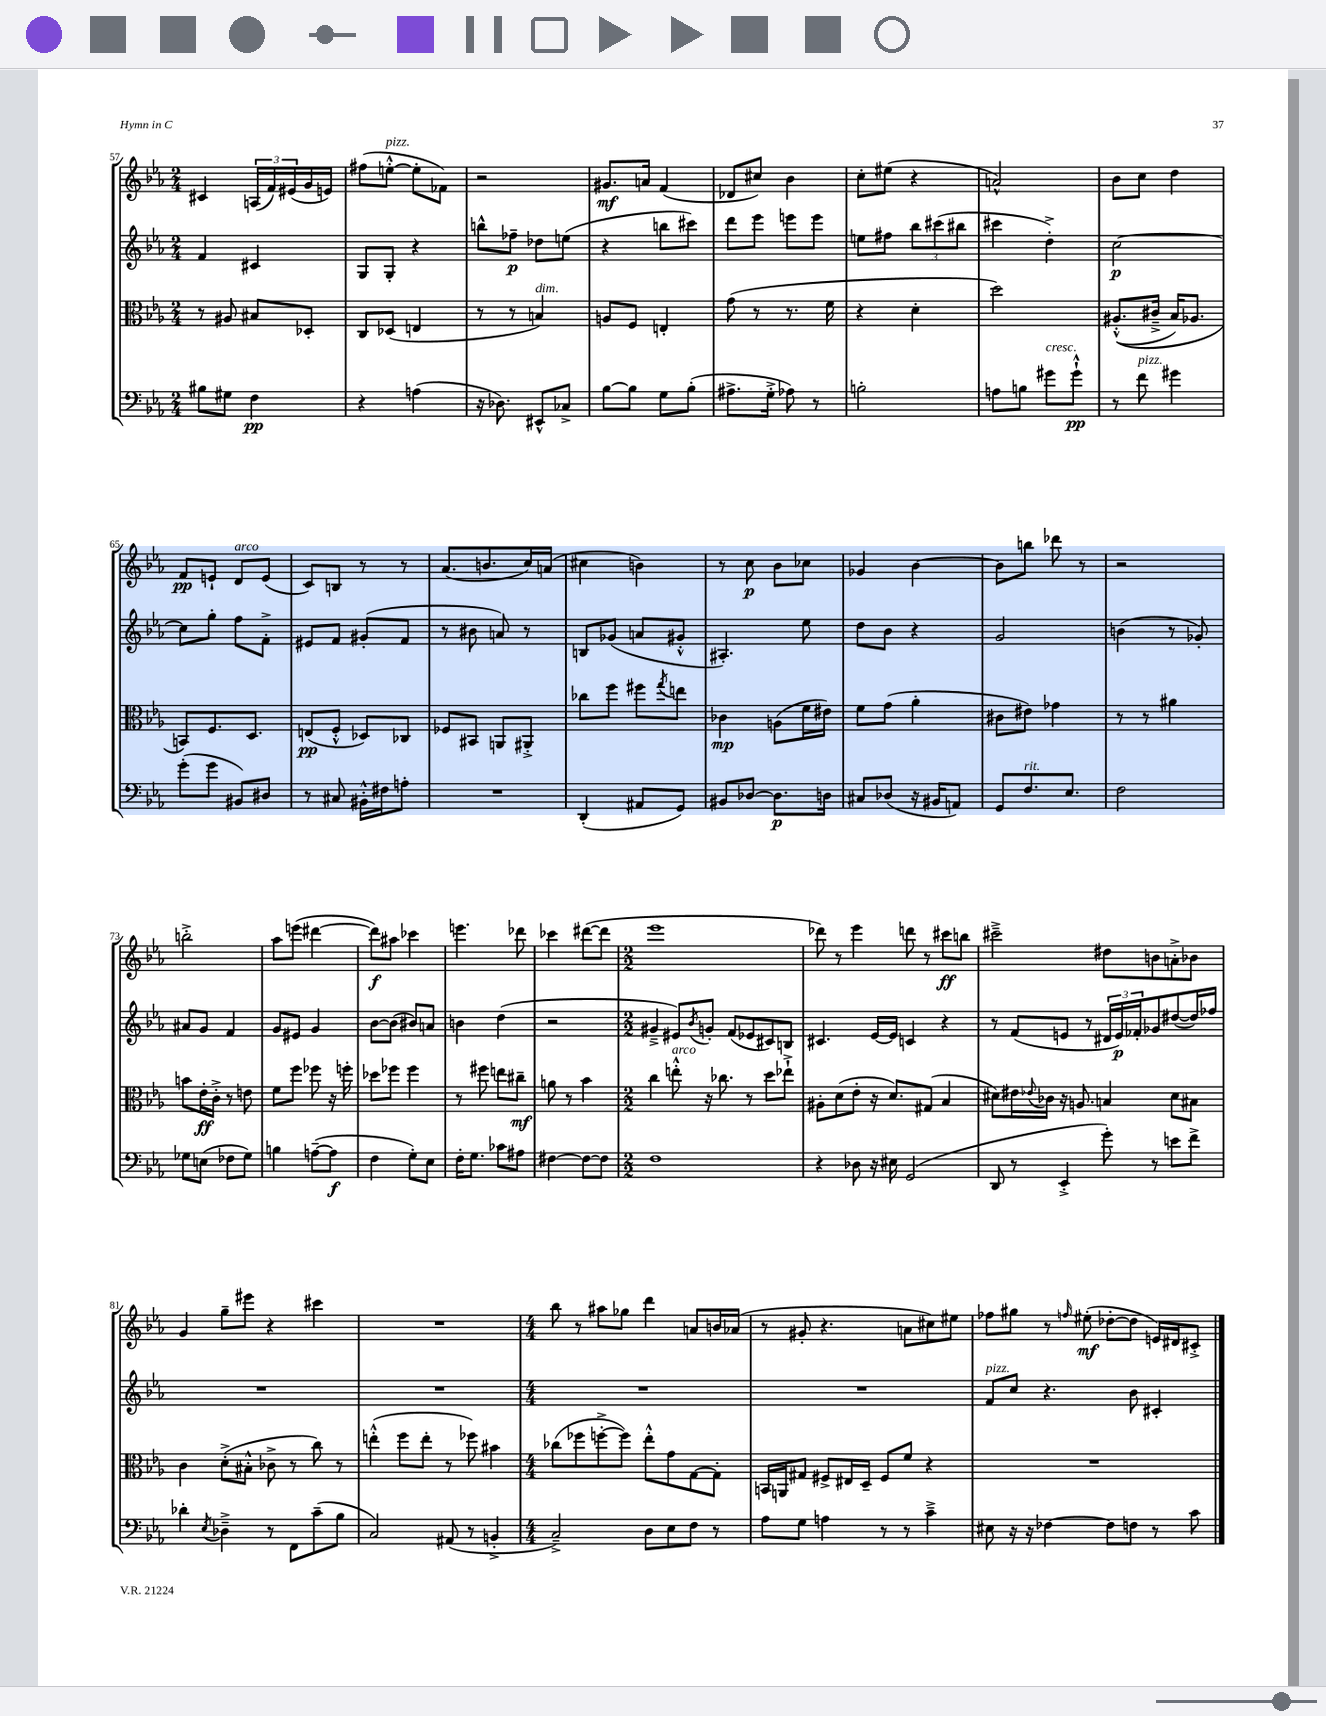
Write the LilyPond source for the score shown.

<<
\new StaffGroup <<
\new Staff = "s0" {
    \clef treble \key ees \major \numericTimeSignature \time 2/4
    cis'4 \tuplet 3/2 { a16( f'16) eis'16( } g'16 e'16) |
    fis''8( e''8~-.-^^\markup { \italic "pizz." } e''8-. fes'8) |
    r2 |
    gis'8.\mf a'16 f'4( |
    des'8 cis''8) bes'4 |
    c''8-. eis''8( r4 |
    a'2-^) |
    bes'8 c''8 d''4 |
    f'8\pp e'8-! d'8^\markup { \italic "arco" } e'8( |
    c'8) b8 r8 r8 |
    aes'8.( b'8. c''16) a'16( |
    cis''4 b'4) |
    r8 c''8\p bes'8 ces''8 |
    ges'4 bes'4~ |
    bes'8 b''8 des'''8 r8 |
    r2 |
    b''2-.-> |
    aes''8 e'''8( dis'''4~ |
    dis'''8\f) ais''8 ces'''4 |
    e'''4. des'''8 |
    ces'''4 dis'''8~( dis'''8 |
    \numericTimeSignature \time 2/2 ees'''1 |
    des'''8) r8 ees'''4 d'''8 r8 cis'''8\ff b''8 |
    cis'''2---> dis''8 b'8 a'8-.-> bes'8 |
    g'4 g''8-- eis'''8 r4 cis'''4 |
    R1 |
    \numericTimeSignature \time 4/4 bes''8 r8 ais''8 ges''8 d'''4 a'8 b'16 aes'16( |
    r8 gis'8-. r4. a'8 cis''8) eis''8 |
    fes''8 gis''8 r8 \grace { f''16 } eis''8-.\mf( des''8~-. des''8 e'16) dis'16 cis'8-.-> \bar "|." |
}
\new Staff = "s1" {
    \clef treble \key ees \major \numericTimeSignature \time 2/4
    f'4 cis'4 |
    g8 g8-. r4 |
    b''8-^ fes''8--\p des''8 e''8( |
    r4 b''8 cis'''8) |
    d'''8 ees'''8 e'''8 e'''8 |
    e''8 fis''8 \tuplet 3/2 { bes''8 cis'''8( bis''8 } |
    cis'''4 d''4-.->) |
    c''2~\p |
    c''8 g''8-. f''8 f'8-.-> |
    eis'8 f'8 gis'8-.( f'8 |
    r8 bis'8 a'8) r8 |
    b8 ges'8( a'8 gis'8-.-^ |
    ais4.-.) ees''8 |
    d''8 bes'8 r4 |
    g'2 |
    b'4( r8 ges'8-.) |
    ais'8 g'8 f'4 |
    g'8 eis'8 g'4 |
    bes'8~ bes'8( bis'8) a'8 |
    b'4 d''4( |
    r2 |
    \numericTimeSignature \time 2/2 gis'4---> eis'8) \acciaccatura { bes'8 } g'8-. f'8( ees'8 cis'8) b8 |
    cis'4. ees'16~ ees'16 c'4 r4 |
    r8 f'8( e'8 r8 \tuplet 3/2 { dis'16 e'16\p) fes'16-. } ges'8 dis''8~( dis''16) fes''16 |
    R1 |
    R1 |
    \numericTimeSignature \time 4/4 R1 |
    R1 |
    f'8^\markup { \italic "pizz." } c''8 r4. bes'8 cis'4-. \bar "|." |
}
\new Staff = "s2" {
    \clef alto \key ees \major \numericTimeSignature \time 2/4
    r8 ais8 bis8 des8-. |
    c8 des8( e4 |
    r8 r8 b4^\markup { \italic "dim." }) |
    a8 f8 e4-. |
    g'8( r8 r8. f'16 |
    r4 d'4-. |
    d''2) |
    ais8.-.-^(\( cis'16---> bes16) aes8. |
    b,8\) f8. d8. |
    e8\pp( f8-.-^ des8) ces8 |
    fes8 bis,8 a,8 ais,8-.-> |
    ces''8 f''8 fis''8 \acciaccatura { g''8 } e''8 |
    ces'4\mp a8( f'16 eis'16) |
    f'8 g'8( aes'4-. |
    cis'8 eis'8) ges'4 |
    r8 r8 ais'4 |
    b'8 ees'16-.\ff c'16-.-> r8 e'8 |
    f'8 f''8 fes''8 r16 f''16-. |
    des''8 fes''8 fes''4 |
    r8 fis''8 e''8 cis''8--\mf |
    a'8 r8 bes'4 |
    \numericTimeSignature \time 2/2 c''4 e''8-.-^^\markup { \italic "arco" } r16 ces''8. r8 d''8 ees''8-!-> |
    ais8-. d'8( ees'8-. r16 d'8.) gis8( bes4 |
    dis'8) eis'16 \appoggiatura { ees'8 } ces'16 r16 a8. b4 dis'8 bis8 |
    c'4 d'8-.->( bis8-.-^ ces'8-> r8 c''8) r8 |
    e''4-.-^( f''8 e''8-. r8 fes''8) bis'4 |
    \numericTimeSignature \time 4/4 ces''8( fes''8 f''8~-.-> f''8) ees''8-.-^ g'8 g8~ g8-. |
    b,16 a,16 gis8 fis8-> eis16 d16-- fis8 f'8 r4 |
    R1 \bar "|." |
}
\new Staff = "s3" {
    \clef bass \key ees \major \numericTimeSignature \time 2/4
    bis8 gis8 f4\pp |
    r4 a4( |
    r16 des8.) eis,8-^ ces8-> |
    bes8~ bes8 g8 bes8-.( |
    ais8.-> g16-.-> aes8) r8 |
    b2-. |
    a8 b8 gis'8^\markup { \italic "cresc." } gis'8-!-^\pp |
    r8 f'8^\markup { \italic "pizz." } gis'4 |
    g'8-.( g'8 bis,8) dis8 |
    r8 cis8 bis,16-.-^ fis16 a8-. |
    R2 |
    d,4-.( ais,8 g,8) |
    bis,8 des8~ des8.\p d16 |
    cis8 des8( r16 bis,16 a,8) |
    g,8 f8.^\markup { \italic "rit." } ees8. |
    f2 |
    ges8 e8( fes8 ges8) |
    b4 a8~--( a8\f |
    f4 g8-.) ees8 |
    f16-. g8. ces'8 ais8 |
    fis4~ fis8~ fis8 |
    \numericTimeSignature \time 2/2 f1 |
    r4 des8 r16 eis16 g,2( |
    d,8 r8 ees,4-.-> g'8-.) r8 e'8 f'8-> |
    des'4-. \acciaccatura { ees8 } des4---> r8 f,8 c'8--( bes8 |
    c2) ais,8( r8 b,4-.-> |
    \numericTimeSignature \time 4/4 c2--->) d8 ees8 f8 r8 |
    aes8 g8 a4 r8 r8 c'4---> |
    eis8 r16 r16 fes4~ fes8 f8 r8 c'8 \bar "|." |
}
>>
>>
\layout { \context { \Score currentBarNumber = #57 } }
